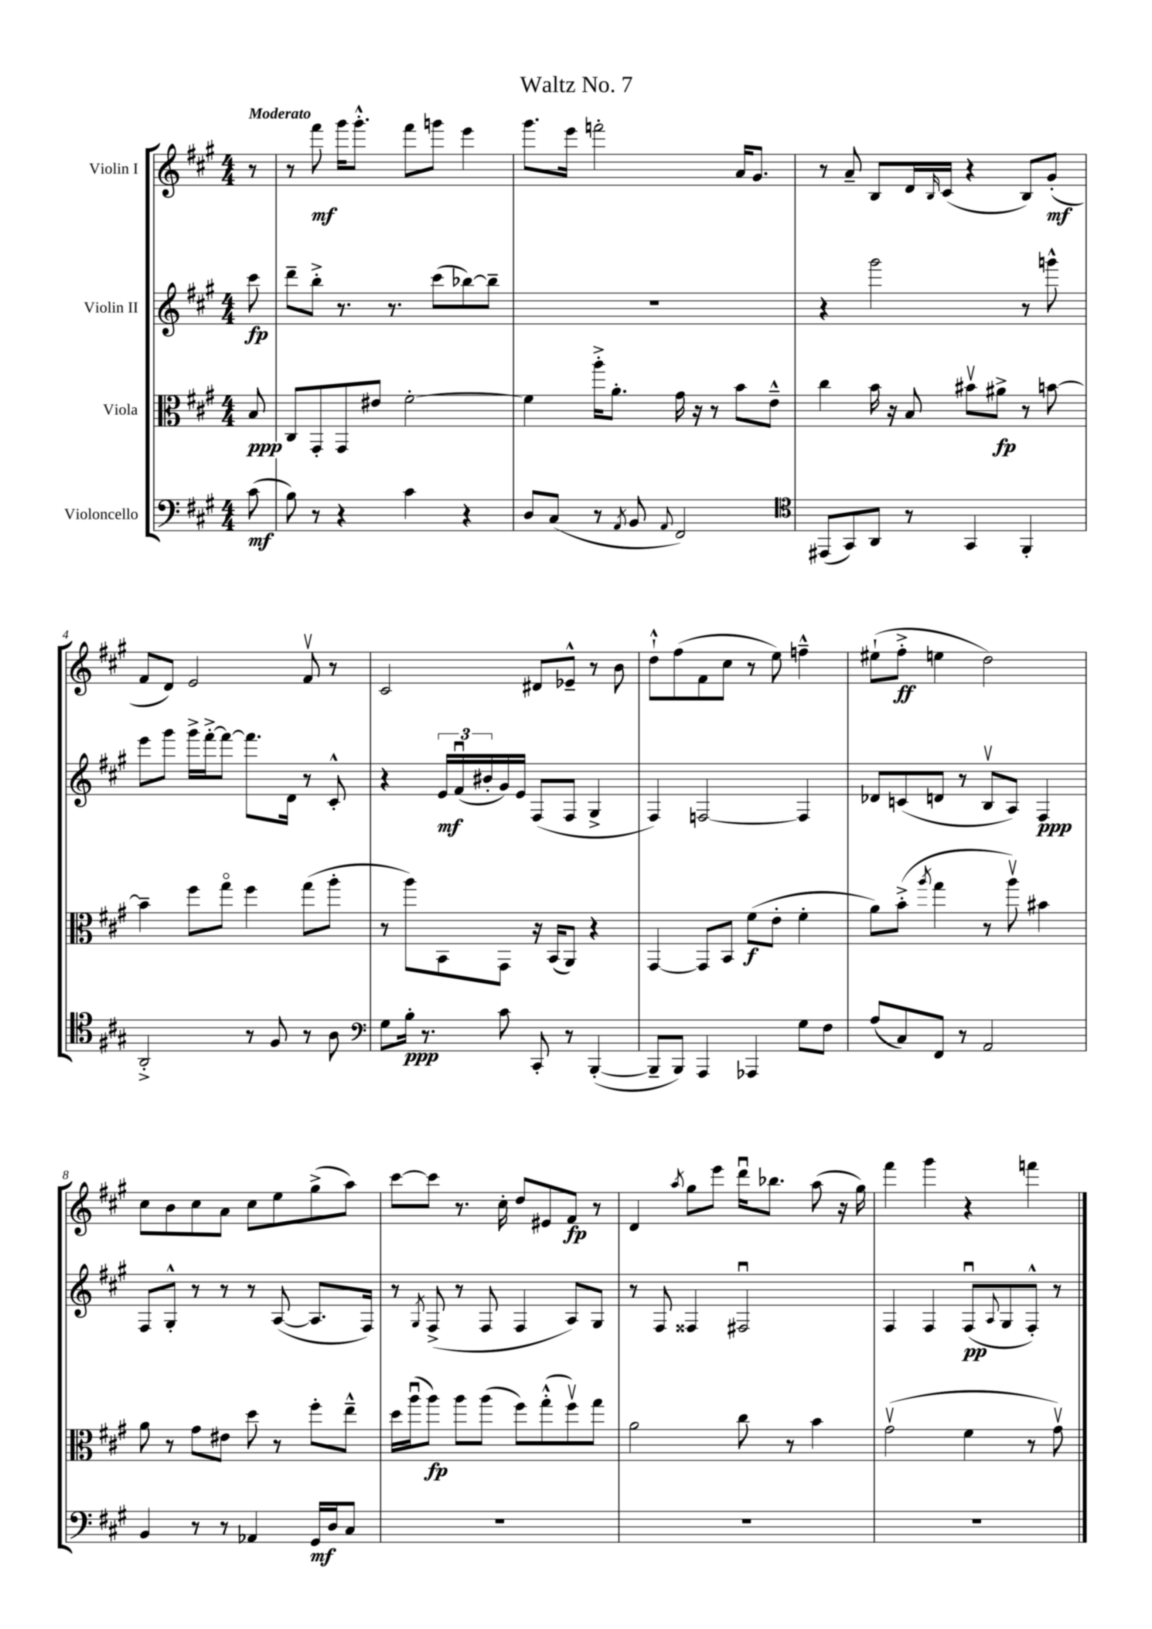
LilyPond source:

\header { title = "Waltz No. 7" }
<<
\new StaffGroup <<
\new Staff = "s0" \with { instrumentName = "Violin I" } {
    \clef treble \key a \major \numericTimeSignature \time 4/4 \partial 8 \tempo "Moderato"
    r8 |
    r8 fis'''8\mf gis'''16 gis'''8.-.-^ fis'''8 g'''8 e'''4 |
    gis'''8. e'''16 f'''2-. a'16 gis'8. |
    r8 a'8-- b8 d'16 \grace { b16 } cis'16( r4 b8) gis'8-.\mf( |
    fis'8 d'8) e'2 fis'8\upbow r8 |
    cis'2 dis'8 ees'8---^ r8 b'8 |
    d''8-!-^ fis''8( fis'8 cis''8 r8 e''8) f''4---^ |
    eis''8-!( fis''8-.->\ff e''4 d''2) |
    cis''8 b'8 cis''8 a'8 cis''8 e''8 gis''8->( a''8) |
    cis'''8~ cis'''8 r8. cis''16-. d''8 eis'8 fis'8\fp r8 |
    d'4 \acciaccatura { a''8 } gis''8 e'''8 d'''16\downbow bes''8. a''8( r16 gis''16) |
    fis'''4 gis'''4 r4 f'''4 \bar "|." |
}
\new Staff = "s1" \with { instrumentName = "Violin II" } {
    \clef treble \key a \major \numericTimeSignature \time 4/4 \partial 8
    cis'''8\fp |
    d'''8-- b''8-.-> r8. r8. cis'''8( bes''8~) bes''8-- |
    R1 |
    r4 gis'''2 r8 g'''8-^ |
    e'''8 gis'''8 gis'''16-> fis'''16~-.-> fis'''8~ fis'''8. d'16 r8 cis'8-.-^ |
    r4 \tuplet 3/2 { e'16\mf fis'16\downbow( bis'16-. } gis'16) e'16 fis8( fis8 gis4-> |
    fis4) f2~ f4 |
    des'8 c'8( d'8 r8 b8\upbow a8) fis4\ppp |
    fis8 gis8-.-^ r8 r8 r8 a8~( a8. fis16) |
    r8 \acciaccatura { gis8 } fis8->( r8 fis8 fis4 a8) gis8 |
    r8 fis8 fisis4 fis2\downbow |
    fis4 fis4 fis8\downbow\pp( \appoggiatura { a8 } gis8 fis8-.-^) r8 \bar "|." |
}
\new Staff = "s2" \with { instrumentName = "Viola" } {
    \clef alto \key a \major \numericTimeSignature \time 4/4 \partial 8
    b8\ppp |
    cis8 gis,8-. gis,8 eis'8 fis'2~-. |
    fis'4 a''16-.-> a'8.-. gis'16 r16 r8 b'8 e'8---^ |
    cis''4 b'16 r16 b8 bis'8\upbow ais'8->\fp r8 b'8~ |
    b'4-- fis''8 gis''8\flageolet fis''4 gis''8( a''8-. |
    r8 a''8) b,8 gis,8 r16 b,16( a,8) r4 |
    gis,4~ gis,8 b,8 fis'8\f( e'8-. fis'4-. |
    a'8) b'8-.->( \acciaccatura { a''8 } gis''4 r8 a''8\upbow) bis'4 |
    a'8 r8 gis'8 eis'8 d''8 r8 fis''8-. e''8---^ |
    d''16 a''16\downbow( a''8\fp) a''8 a''8( fis''8) gis''8-.-^( fis''8\upbow) gis''8 |
    a'2 cis''8 r8 b'4 |
    gis'2\upbow( fis'4 r8 gis'8\upbow) \bar "|." |
}
\new Staff = "s3" \with { instrumentName = "Violoncello" } {
    \clef bass \key a \major \numericTimeSignature \time 4/4 \partial 8
    cis'8\mf( |
    b8) r8 r4 cis'4 r4 |
    d8 cis8( r8 \acciaccatura { a,8 } b,8 \appoggiatura { a,8 } fis,2) |
    \clef tenor eis,8( gis,8) a,8 r8 gis,4 fis,4-. |
    a,2-.-> r8 fis8 r8 a8 |
    \clef bass gis8 b16-.\ppp r8. cis'8 cis,8-. r8 b,,4~-.( |
    b,,8-- b,,8) a,,4 aes,,4 gis8 fis8 |
    a8( cis8) fis,8 r8 a,2 |
    b,4 r8 r8 aes,4 gis,16\mf d16 cis8 |
    R1 |
    R1 |
    R1 \bar "|." |
}
>>
>>
